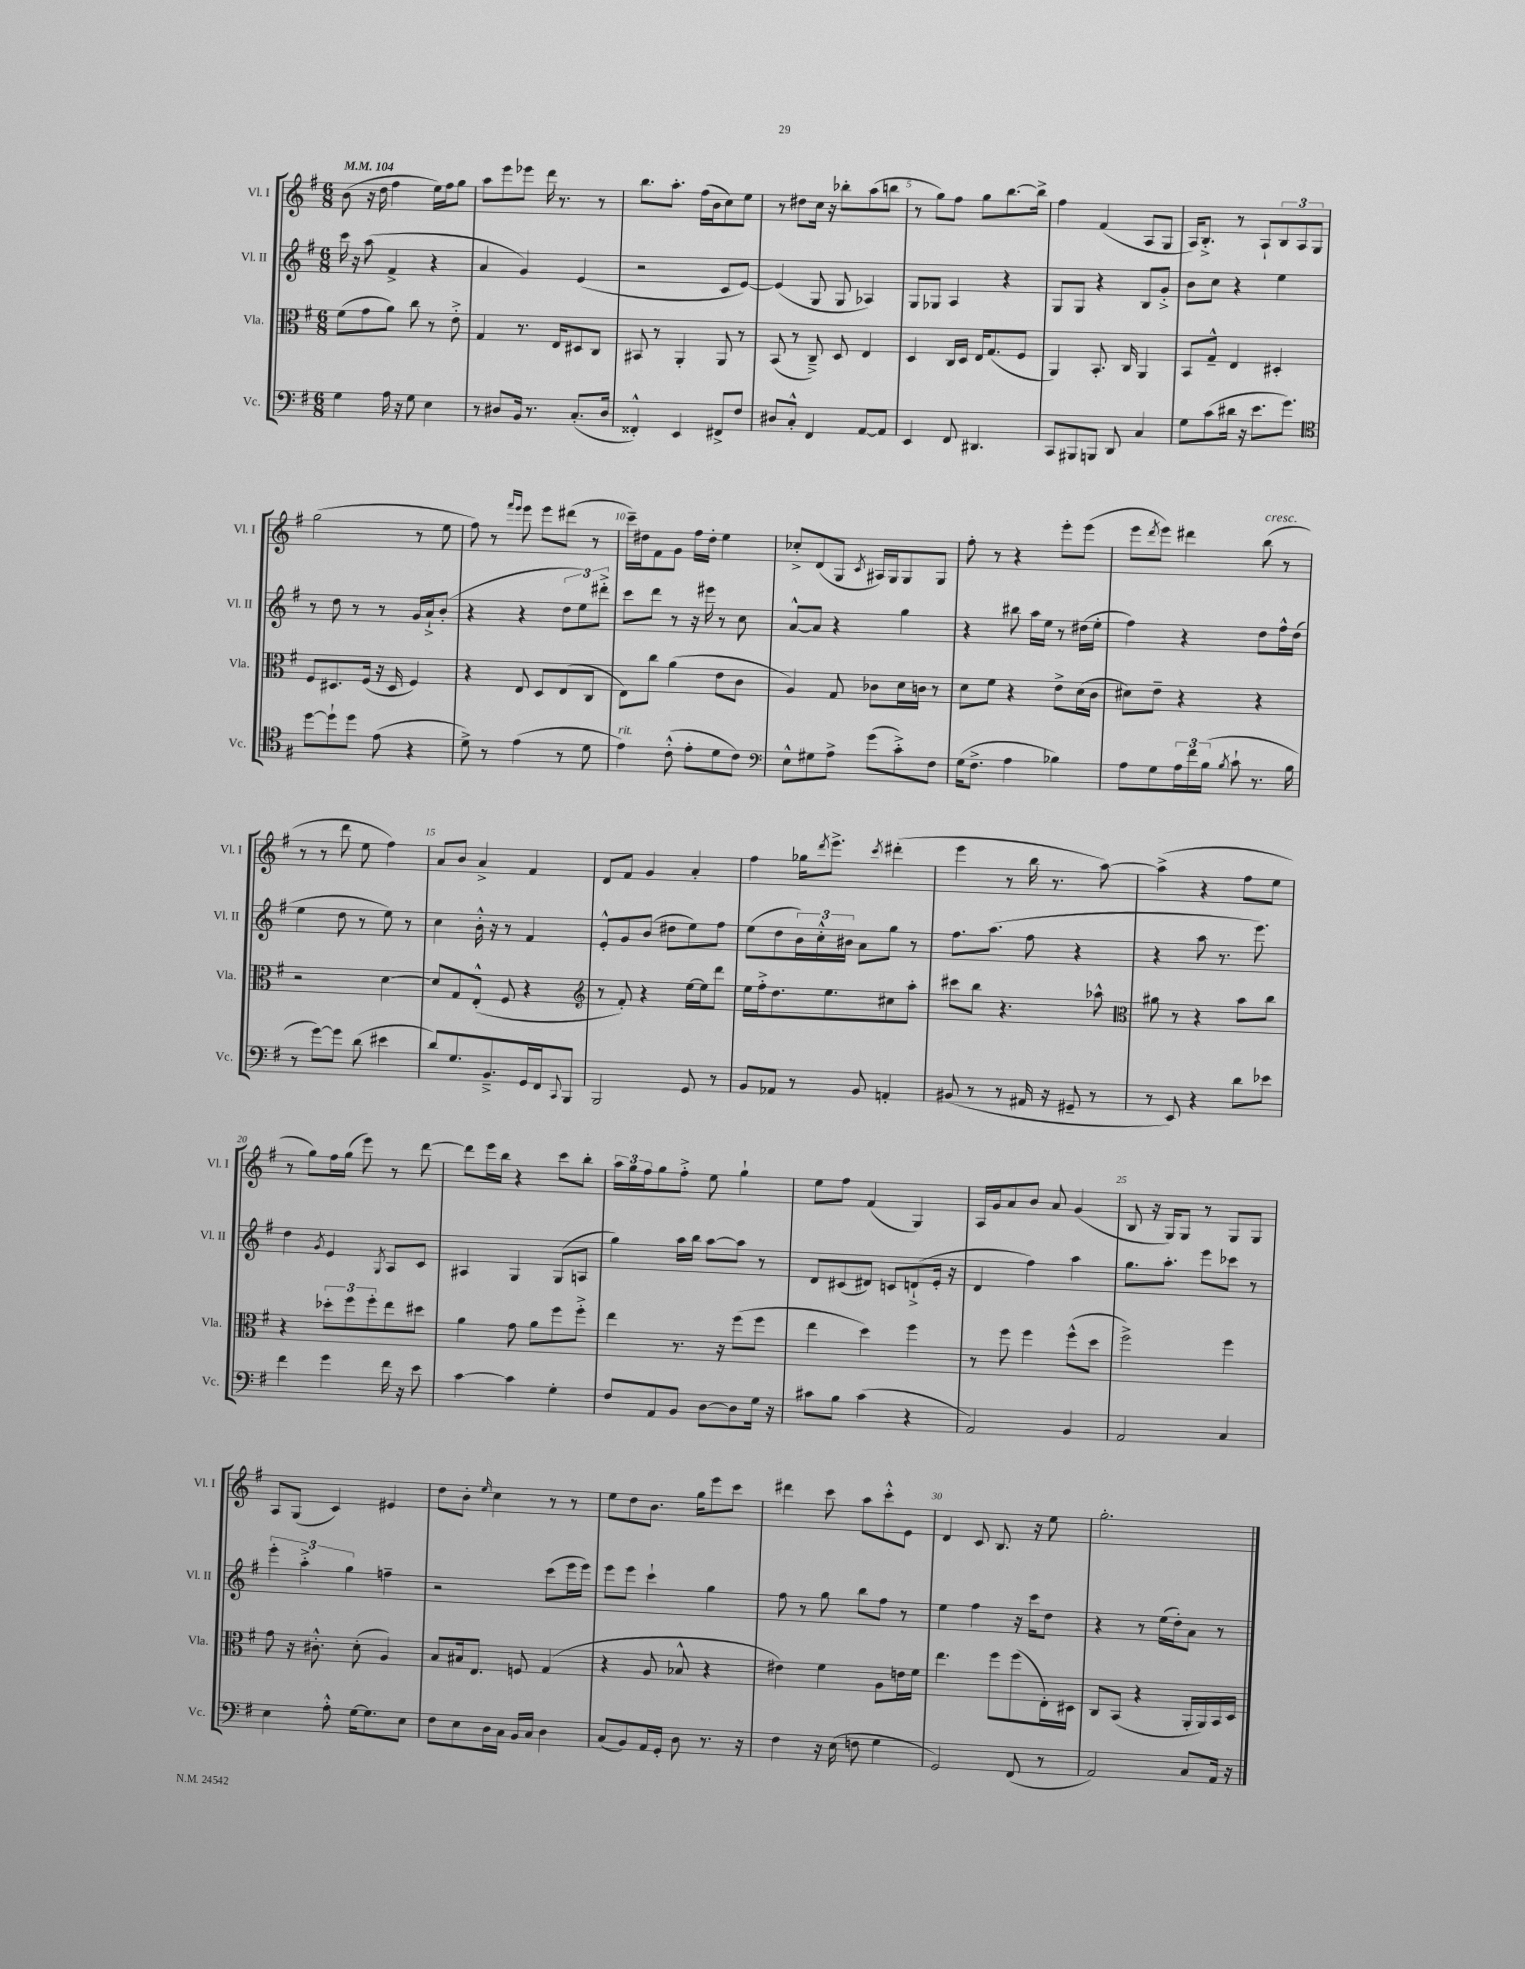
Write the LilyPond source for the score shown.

<<
\new StaffGroup <<
\new Staff = "s0" \with { instrumentName = "Vl. I" shortInstrumentName = "Vl. I" } {
    \clef treble \key g \major \numericTimeSignature \time 6/8 \tempo 4 = 104
    b'8( r16 d''16 fis''4 e''16) fis''16 g''8 |
    a''8 e'''8 ees'''8 d'''16 r8. r8 |
    b''8. a''8.-. fis''16( b'16 c''8) e''8 |
    r8 dis''8 c''16 r16 bes''8-. a''8( b''8 |
    r8 g''8) fis''8 g''8 b''8.~ b''16-> |
    fis''4 fis'4( a8 g8 |
    a16) b8.-.-> r8 a8-! \tuplet 3/2 { b8 a8 g8 } |
    g''2( r8 e''8 |
    fis''8) r8 \grace { fis'''16 e'''16 } e'''8 e'''8 dis'''8( r8 |
    c'''16--) dis''16 fis'8 g'8 fis''16 dis''16-. e''4 |
    ces''8-.-> d'8( g8 \acciaccatura { c'8 } ais16) g16 g8 g8 |
    fis''8-. r8 r4 e'''8-. e'''8( |
    e'''8 \acciaccatura { d'''8 } e'''8) dis'''4 b''8^\markup { \italic "cresc." }( r8 |
    r8 r8 d'''8 e''8 fis''4) |
    a'8 b'8 a'4-> fis'4 |
    d'8 fis'8 g'4 a'4-. |
    fis''4 ges''16 \acciaccatura { d'''8 } e'''8.-> \acciaccatura { c'''8 } dis'''4-.( |
    e'''4 r8 b''16 r8. a''8~) |
    a''4->( r4 fis''8 e''8 |
    r8 g''8) fis''16 g''16( e'''8) r8 d'''8~ |
    d'''8 e'''16 b''16 r4 c'''8 b''8-. |
    \tuplet 3/2 { a''16 g''16 fis''16 } g''8 fis''8-.-> e''8 g''4-! |
    e''8 fis''8 fis'4( g4) |
    a16 g'16 a'8 b'8 a'8 g'4( |
    b8 r16 g16) g8 r8 g8 g8 |
    a8 g8( c'4) eis'4 |
    d''8 b'8-. \grace { e''16 } c''4 r8 r8 |
    e''8 d''8 b'8. g''16 e'''8 c'''8 |
    dis'''4 c'''8 a''8 c'''8-.-^ e'8 |
    d'4 c'8 b8. r16 e''8 |
    g''2.-. \bar "|." |
}
\new Staff = "s1" \with { instrumentName = "Vl. II" shortInstrumentName = "Vl. II" } {
    \clef treble \key g \major \numericTimeSignature \time 6/8
    c'''16 r16 a''8( fis'4-> r4 |
    a'4 g'4) e'4( |
    r2 c'8 e'8~) |
    e'4( g8 g8 aes4) |
    g8 ges8 a4 r4 |
    g8 g8 r4 b8 g'8-.-> |
    b'8 c''8 r4 e''4 |
    r8 d''8 r8 r8 g'16 a'16-!-> b'8-.( |
    r4 r4 \tuplet 3/2 { d''8 e''8) dis'''8-.-> } |
    c'''8 d'''8 r8 r16 eis'''16 r8 c''8 |
    a'8~-^ a'8 r4 g''4 |
    r4 bis''8 a''16 e''16 r8 dis''16( e''16-. |
    fis''4) r4 d''8 fis''16-^ d''16( |
    e''4 d''8 r8 e''8) r8 |
    c''4 b'16-.-^ r16 r8 fis'4 |
    e'8-.-^ g'8 b'8( dis''8 e''8) fis''8 |
    e''8( d''8 \tuplet 3/2 { b'16) c''16-.-^ bis'16 } a'8 g''8 r8 |
    fis''8. a''8.( fis''8 r4 |
    r4 a''8 r8. e'''8.) |
    d''4 \acciaccatura { g'8 } e'4 \acciaccatura { g8 } a8 c'8 |
    ais4 g4 g8( a8 |
    g''4) a''16 b''16 a''8~ a''8 r8 |
    d'8 cis'8( dis'8) c'8 d'8-!->( e'16-. r16 |
    d'4 fis''4) a''4 |
    g''8. a''8.-. e'''8 ces'''8 r8 |
    \tuplet 3/2 { e'''4-. a''4-.-> g''4 } f''4-- |
    r2 c'''8( e'''16 e'''16) |
    e'''8 e'''8 c'''4-! g''4 |
    fis''8 r8 g''8 b''8 fis''8 r8 |
    e''4 fis''4 r16 c'''16 d''8 |
    r4 r8 e''16( d''16-.) a'8 r8 \bar "|." |
}
\new Staff = "s2" \with { instrumentName = "Vla." shortInstrumentName = "Vla." } {
    \clef alto \key g \major \numericTimeSignature \time 6/8
    fis'8( g'8 a'8) c''8 r8 e'8-.-> |
    g4 r8. e16 dis8 c8 |
    bis,8 r8 a,4-. a,8 r8 |
    b,8( r8 c8--->) d8 e4 |
    d4 c16 d16 e16 g8.( fis8 |
    a,4) b,8.-. c16 a,4 |
    b,8 g8---^ e4 dis4-. |
    fis8 dis8. fis16( r16 dis16 fis4) |
    r4 e8 d8 e8( c8 |
    e8) c''8 a'4( e'8 c'8 |
    a4) g8 ces'8 d'16 c'16 r8 |
    d'8 fis'8 r4 e'8-> d'16( c'16 |
    dis'8) e'8-- r4 r4 |
    r2 d'4~ |
    d'8 g8 e8-.-^( fis8 r4 |
    \clef treble r8 fis'8-.) r4 e''16~ e''16 d'''8 |
    e''16 fis''16-.-> d''8. e''8. cis''8 a''8-. |
    cis'''8 b''8 r4. aes''8-^ |
    \clef alto ais'8 r8 r4 b'8 c''8 |
    r4 \tuplet 3/2 { des''8-. fis''8 fis''8-. } e''8 dis''8 |
    a'4 g'8 a'8 fis''8 fis''8-.-> |
    e''4 r8. r16 fis''8( fis''8 |
    e''4 d''4) fis''4 |
    r8 fis''8 fis''4 fis''8-^( d''8 |
    fis''2->) fis''4 |
    g'8 r16 cis'8.-.-^ d'8-.( a4) |
    b8 bis16 e8. f8 g4( |
    r4 a8 bes8-^ r4 |
    eis'4) fis'4 a8 e'16 fis'16 |
    e''4. fis''8 fis''8( e16-.) dis16 |
    c8 b,8( r4 a,16-. a,16) b,16 d16 \bar "|." |
}
\new Staff = "s3" \with { instrumentName = "Vc." shortInstrumentName = "Vc." } {
    \clef bass \key g \major \numericTimeSignature \time 6/8
    g4 a16 r16 g8 e4 |
    r8 dis8 b,16 r8. c8.-.( dis16 |
    fisis,4-.-^) e,4 fis,8-> fis8 |
    dis8 c8-.-^ fis,4 a,8~ a,8 |
    e,4 fis,8 dis,4. |
    c,8 bis,,8 b,,8 d,8 c4 |
    g8 c'8( dis'16 r16 e'8. g'8.) |
    \clef tenor d''8~ d''8-! d''8 e'8( r4 |
    d'8->) r8 e'4( r8 d'8 |
    e'4^\markup { \italic "rit." }) c'8-.-^( e'8-. d'8 c'8) |
    \clef bass e8-^ gis8 a8-> g'8( c'8-.->) fis8 |
    g16( fis8.-> a4 bes4) |
    a8 g8 \tuplet 3/2 { a16 fis'16 b16( } \acciaccatura { b8 } c'8-! r8. b16 |
    r8 g'8~) g'8 d'8( eis'4 |
    d'8) g8. b,8.---> g,16 fis,16 \appoggiatura { c,8 } b,,8 |
    b,,2 g,8 r8 |
    b,8 aes,8 r8 b,8 a,4-. |
    bis,8( r8 r8 ais,16 r16 gis,8-- r8 |
    r8 e,8) r4 d'8 ees'8 |
    fis'4 g'4 fis'16 r16 e'8 |
    c'4~ c'4 g4-. |
    fis8 a,8 b,8 d8~ d8 g16 r16 |
    cis'8 b8 cis'4( r4 |
    a,2) b,4 |
    a,2 c4 |
    e4 a8-.-^ g16~ g8. e8 |
    fis8 e8 d16 c16 b,16 c16 d4 |
    c8( b,8) a,16 g,16-. d8 r8. r16 |
    fis4 r16 e16( f8 g4 |
    g,2) fis,8( r8 |
    a,2) c8 a,16 r16 \bar "|." |
}
>>
>>
\layout { \context { \Score \override BarNumber.break-visibility = ##(#f #t #t) barNumberVisibility = #(every-nth-bar-number-visible 5) } }
